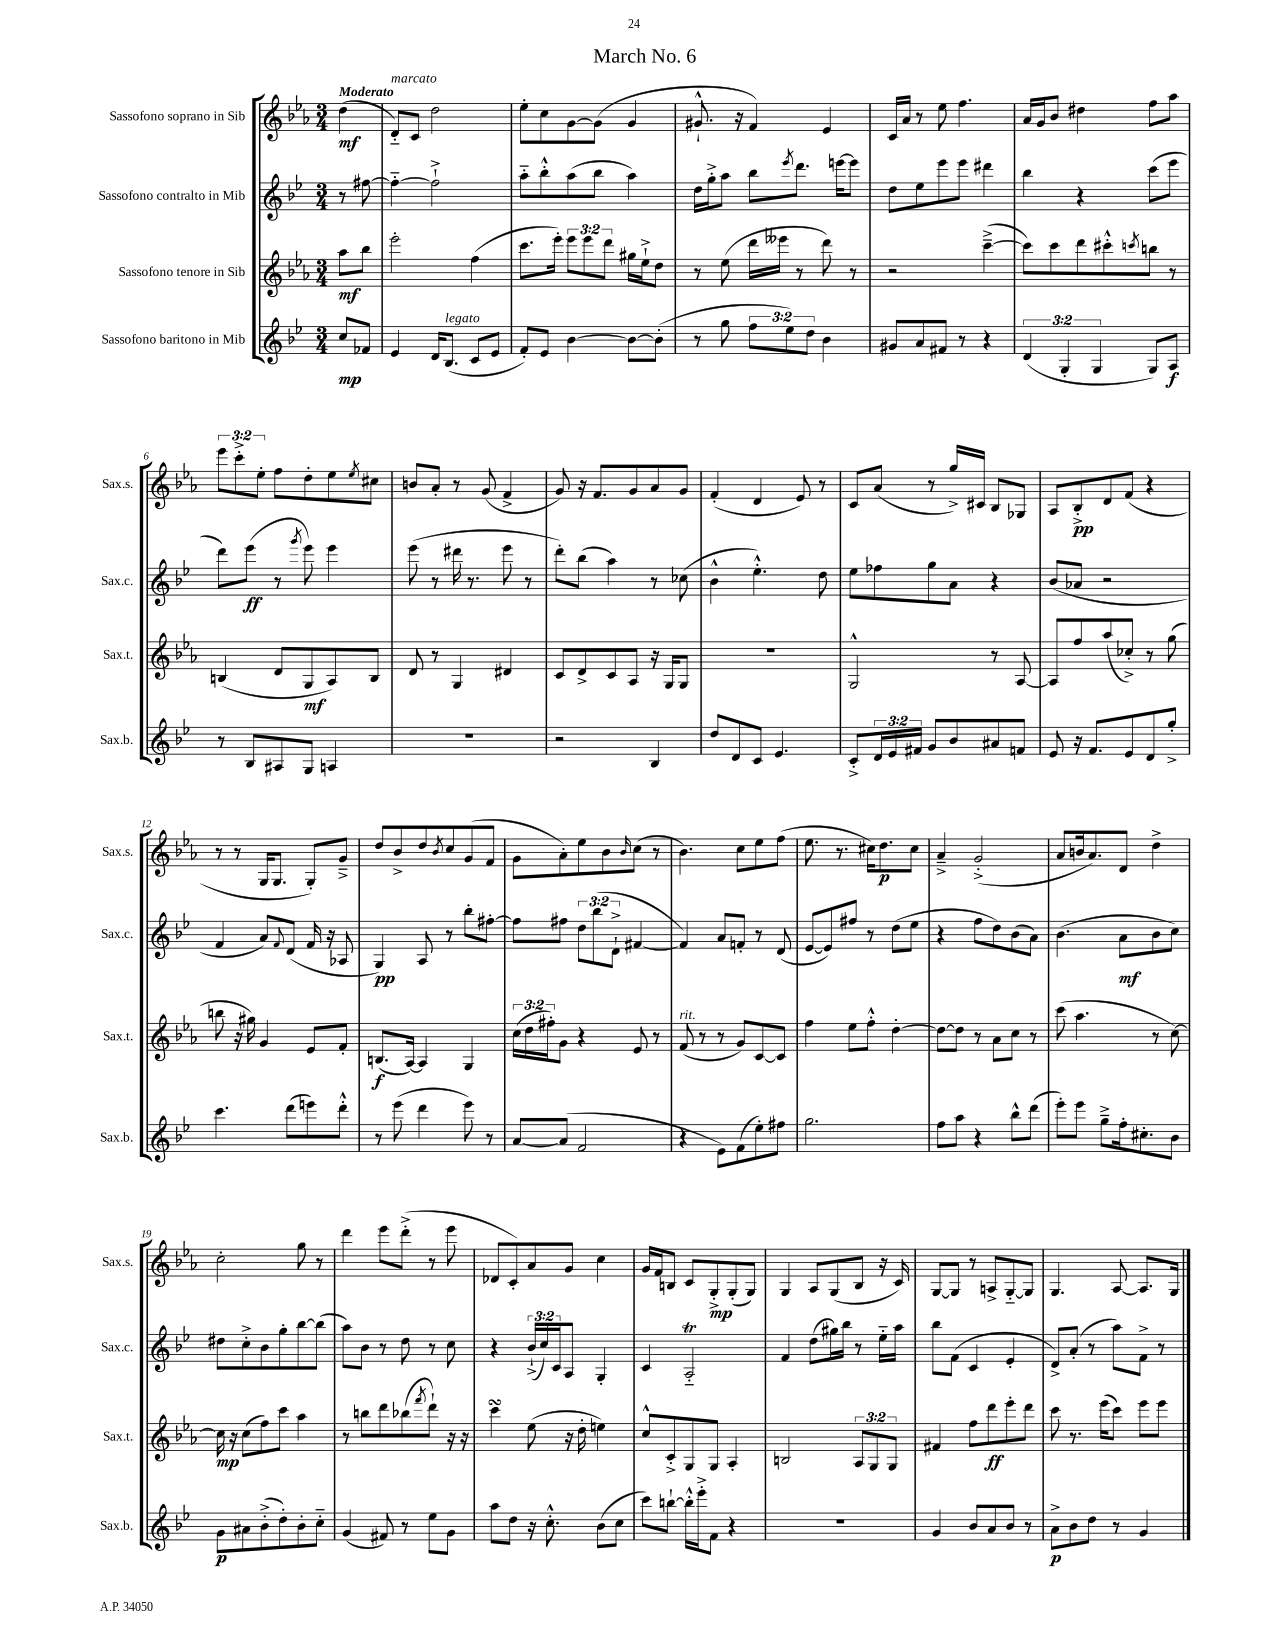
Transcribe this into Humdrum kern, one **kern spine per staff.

**kern	**kern	**kern	**kern
*staff4	*staff3	*staff2	*staff1
*clefG2	*clefG2	*clefG2	*clefG2
*k[b-e-]	*k[b-e-a-]	*k[b-e-]	*k[b-e-a-]
*M3/4	*M3/4	*M3/4	*M3/4
8cc/L	8aa-\L	8r	(4dd\
8f-/J	8bb-\J	[8ff#\	.
=	=	=	=
4e-/	2eee-'\	4ff#'~\_	8d'~/L)
.	.	.	8c/J
16d/LK	.	2ff#`^\]	2dd\
(8.B-/J	.	.	.
8c/L	(4ff\	.	.
8e-/J	.	.	.
=	=	=	=
8f'/L)	8.ccc\L	8aa'~\L	8ee-'\L
8e-/J	.	8bb-'^^\	8cc\
.	16eee-'\Jk)	.	.
[4b-\	12eee-\L	(8aa\	[8g\
.	12eee-\	.	.
.	.	8bb-\J	(8g\]J
.	12ddd\J	.	.
8b-\_L	16gg#\LL	4aa\)	4g/
.	16ee-`^\J	.	.
(8b-'\]J	8dd\J	.	.
=	=	=	=
8r	8r	16dd\LL	8.g#`^^/
.	.	16gg'^\J	.
8gg\	(8ee-\	8aa\J	.
.	.	.	16r
12ff\L	16ddd\LL	8bb-\L	4f/)
.	16eee--\JJ	.	.
12ee-\)	.	.	.
.	.	8qeee-/	.
.	8r	8.ddd\J	.
12dd\J	.	.	.
4b-\	8ddd\)	.	4e-/
.	.	[16eee\LK	.
.	8r	8eee\]J	.
=	=	=	=
8g#/L	2r	8dd\L	16c/LL
.	.	.	16a-/JJ
8a/	.	8ee-\	8r
8f#/J	.	8eee-\	8ee-\
8r	.	8eee-\J	4.ff\
4r	([4ccc~^\	4ddd#\	.
=	=	=	=
(6d/	8ccc\]L)	4bb-\	16a-/LL
.	.	.	16g/J
.	8ccc\	.	8b-/J
6G'/	.	.	.
.	8ddd\	4r	4dd#\
6G/	.	.	.
.	8ccc#'^^\	.	.
.	8qccc/	.	.
8G/L)	8bb\J	(8ccc\L	8ff\L
8A/J	8r	8eee-\J	8aa-\J
=	=	=	=
8r	(4B/	8ddd\L)	12eee-\L
.	.	.	12ccc'^\
8B-/L	.	(8eee-\J	.
.	.	.	12ee-'\J
8A#/	8d/L	8r	8ff\L
.	.	8qggg/	.
8G/J	8G/	8eee-\)	8dd'\
4A/	8A-/)	4eee-\	8ee-\
.	.	.	8qee-/
.	8B/J	.	8cc#\J
=	=	=	=
2.r	8d/	(8eee-\	8b/L
.	8r	8r	8a-'/J
.	4G/	16ddd#\	8r
.	.	8.r	.
.	.	.	(8g/
.	4d#/	8eee-\	4f^/
.	.	8r	.
=	=	=	=
2r	8c/L	8ddd'\L)	8g/)
.	8d^/	(8bb-\J	16r
.	.	.	8.f/L
.	8c/	4aa\)	.
.	8A-/J	.	8g/
4B-/	16r	8r	8a-/
.	16G/LK	.	.
.	8G/J	(8cc-\	8g/J
=	=	=	=
8dd/L	2.r	4b-^^\	(4f'/
8d/	.	.	.
8c/J	.	4.ee-'^^\)	4d/
4.e-/	.	.	.
.	.	.	8e-/)
.	.	8dd\	8r
=	=	=	=
8c'^/L	2G^^/	8ee-\L	8c/L
24d/L	.	8ff-\	(8a-/J
24e-/	.	.	.
24f#/JJ	.	.	.
8g/L	.	8gg\	8r
8b-/	.	8a\J	16gg^/LL)
.	.	.	16c#/JJ
8a#/	8r	4r	8B-/L
8f/J	[8A-/	.	8G-/J
=	=	=	=
8e-/	8A-/]L	(8b-/L	8A-/L
16r	8ff/	8a-/J	8B-'^/
8.f/L	.	.	.
.	(8aa-/	2r	8d/
8e-/	8cc-'^/J)	.	(8f/J
8d/	8r	.	4r
8gg'^/J	(8gg\	.	.
=	=	=	=
4.ccc\	8bb\	4f/	8r
.	16r	.	8r
.	16gg#\)	.	.
.	4g/	8a/L)	16G/LK
.	.	.	8.G/J
.	.	8qqf/	.
(8ddd\L	.	(8d/J	.
8eee\)	8e-/L	16f/	8G'/L)
.	.	16r	.
8ddd'^^\J	8f'/J	8A-/	8g~^/J
=	=	=	=
8r	(8.B/L	4G/)	8dd/L
(8eee-\	.	.	8b-^/
.	[16A-/Jk)	.	.
4ddd\	4A-/]	8A/	8dd/
.	.	.	8qb-/
.	.	8r	8cc/
8eee-\)	4G/	8bb-'\L	(8g/
8r	.	[8ff#'\J	8f/J
=	=	=	=
[8a/L	(24cc\LL	8ff#\]L	8g\L
.	24dd\	.	.
.	24ff#'\J)	.	.
(8a/]J	8g\J	8ff#\J	8a-'\)
2f/	4r	12dd\L	8ee-\
.	.	(12bb-\	.
.	.	.	8b-\
.	.	12d`^\J	.
.	.	.	16qqb-/
.	8e-/	[4f#/	(8cc\J
.	8r	.	8r
=	=	=	=
4r	(8f/	4f#/])	4.b-\)
.	8r	.	.
8e-\L)	8r	8a/L	.
(8f\	8g/L)	8f'/J	8cc\L
8ee-'\)	[8c/	8r	8ee-\
8ff#\J	8c/]J	(8d/	(8ff\J
=	=	=	=
2.gg\	4ff\	[8e-/L	8.ee-\
.	.	8e-/])	.
.	.	.	8.r
.	8ee-\L	8ff#/J	.
.	8ff'^^\J	8r	16cc#\LK)
.	.	.	8.dd\
.	[4dd'\	(8dd\L	.
.	.	8ee-\J	8cc#\J
=	=	=	=
8ff\L	8dd\_L	4r	4a-~^/
8aa\J	8dd\]J	.	.
4r	8r	8ff\L	(2g'^/
.	8a-\L	8dd\)	.
8bb-^^\L	8cc\J	(8b-\	.
(8ddd\J	8r	8a\J)	.
=	=	=	=
8eee-'\L)	(8ccc\	(4.b-\	8a-/L
8eee-\J	4.aa-\	.	16b/k
.	.	.	8.a-/)
8gg~^\L	.	.	.
16ff'\k	.	8a\L	8d/J
8.cc#'\	.	.	.
.	8r	8b-\	4dd^\
8b-\J	[8cc\)	8cc\J)	.
=	=	=	=
8g\L	16cc\]	8dd#\L	2cc'\
.	16r	.	.
8a#\	(8cc\L	8cc'^\	.
(8b-'^\	8ff\)	8b-\	.
8dd'\)	8ccc\J	8gg'\	.
8b-'\	4aa-\	[8bb-\	8gg\
8cc'~\J	.	(8bb-\]J	8r
=	=	=	=
(4g/	8r	8aa\L)	4ddd\
.	8bb\L	8b-\J	.
8f#/)	8ddd\	8r	8eee-\L
8r	(8bb-\	8dd\	(8ddd'^\J
.	8qfff/	.	.
8ee-\L	8ddd`\J)	8r	8r
8g\J	16r	8cc\	8eee-\
.	16r	.	.
=	=	=	=
8aa\L	4ccc\	4r	8d-/L
8dd\J	.	.	8c'/)
16r	(8ee-\	(24b-`^/LL	8a-/
.	.	24cc/)	.
8.cc'^^\	.	.	.
.	.	24c/J	.
.	16r	8A/J	8g/J
.	16dd'\	.	.
(8b-\L	4ee\)	4G'/	4cc\
8cc\J	.	.	.
=	=	=	=
8ccc\L)	8cc^^/L	4c/	16g/LL
.	.	.	16f/J
[8bb`\J	8c'^/	.	8B/J
16bb'^^\]LL	8G/	2A'~/	8c/L
16eee-'^\J	.	.	.
8f\J	8G/J	.	8G'^/
4r	4A-'/	.	(8G'/
.	.	.	8G/J)
=	=	=	=
2.r	2B/	4f/	4G/
.	.	(8dd\L	8A-/L
.	.	16gg#\L)	(8G/
.	.	16bb-\JJ	.
.	12A-/L	8r	8B-/J
.	12G/	.	.
.	.	16ee-'~\LL	16r
.	12G/J	.	.
.	.	16aa\JJ	16c/)
=	=	=	=
4g/	4f#/	8bb-\L	[8G/L
.	.	(8f\J	8G/]J
8b-/L	8ff\L	4c/	8r
8a/	8ddd\	.	8A^/L
8b-/J	8eee-'\	4e-'/	[8G'~/
8r	8ddd\J	.	8G/]J
=	=	=	=
8a^\L	8ccc\	8d^/L)	4.G/
8b-\	8.r	(8a'/J	.
8dd\J	.	8r	.
.	(16eee-\LK	.	.
8r	8ccc\J)	8aa\L)	[8A-/
4g/	8eee-\L	8f^\J	8.A-/]L
.	8eee-\J	8r	.
.	.	.	16G/Jk
==	==	==	==
*-	*-	*-	*-
